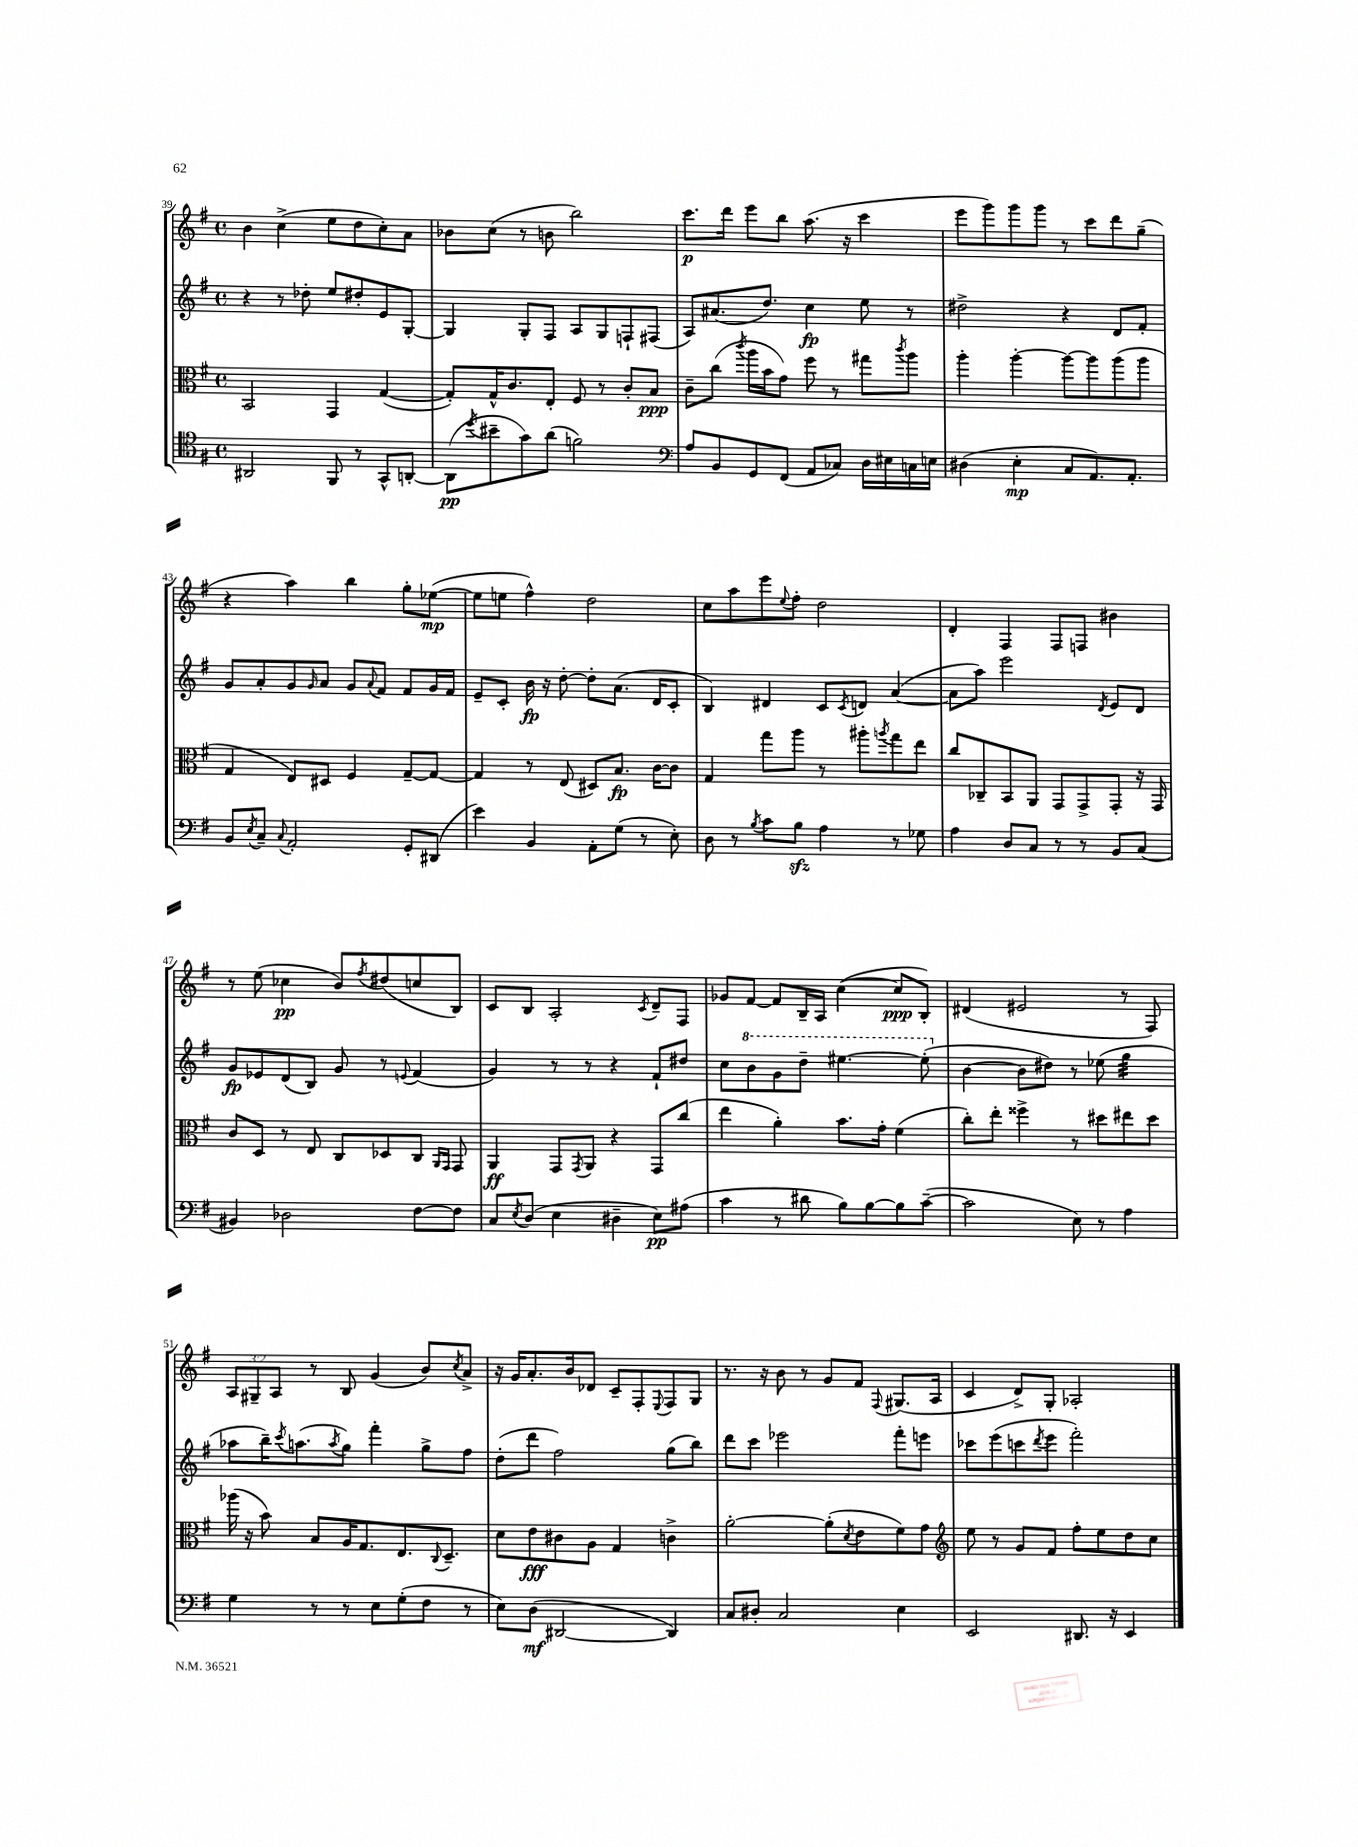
<<
\new StaffGroup <<
\new Staff = "s0" {
    \clef treble \key g \major \defaultTimeSignature \time 4/4 \override Staff.TupletNumber.text = #tuplet-number::calc-fraction-text
    b'4 c''4->( e''8 d''8 c''8-.) a'8 |
    bes'8 c''8( r8 b'8 b''2) |
    c'''8.\p d'''16 e'''8 b''8 a''8.( r16 c'''4 |
    e'''8 g'''8) g'''8 g'''8 r8 c'''8 d'''8 g''8--( |
    r4 a''4) b''4 g''8-. ees''8~\mp( |
    ees''8 e''8 fis''4-^) d''2 |
    c''8 a''8 e'''8 \appoggiatura { e''8 } fis''8-. d''2 |
    d'4-. fis4 fis8 f8 bis'4 |
    r8 e''8( ces''4\pp b'8) \acciaccatura { fis''8 } dis''8( c''8 b8) |
    c'8 b8 a2-. \acciaccatura { c'8 } d'8-- fis8 |
    ges'8 fis'8~ fis'8 b16-- a16 c''4~( c''8\ppp b8-.) |
    dis'4( eis'2 r8 fis8) |
    \tuplet 3/2 { a8 gis8-- a8 } r8 b8 g'4( b'8) \acciaccatura { c''8 } a'8-> |
    r16 g'16 a'8.-. b'16 des'8 c'8-- fis8-. \appoggiatura { e8 } fis8 g8 |
    r8. r16 b'8 r8 g'8 fis'8 \appoggiatura { fis8 } gis8.( a16 |
    c'4 d'8->) g8-. aes2-. \bar "|." |
}
\new Staff = "s1" {
    \clef treble \key g \major \defaultTimeSignature \time 4/4
    r4 r8 des''8-. e''8 dis''8-. e'8 g8~-. |
    g4 g8-. fis8 a8 g8 f8-! fis8( |
    a8) ais'8.( d''8.) c''4\fp e''8 r8 |
    dis''2-> r4 d'8 fis'8-. |
    g'8 a'8-. g'8 \grace { g'16 } a'8 g'8 \appoggiatura { a'8 } fis'8 fis'8 g'16 fis'16 |
    e'8-- c'8-. b'16\fp r16 d''8~-. d''8-. a'8.( d'16 c'8-. |
    b4) dis'4 c'8 \acciaccatura { c'8 } d'8 a'4~( |
    a'8 a''8) e'''2 \acciaccatura { d'8 } e'8 d'8 |
    g'8\fp ees'8 d'8( b8) g'8 r8 \appoggiatura { e'8 } fis'4( |
    g'4) r8 r8 r4 fis'8-! dis''8 |
    c''8 \ottava #1 b''8 g''8 d'''8-- eis'''4.~ eis'''8-.( \ottava #0 |
    b'4~ b'8 dis''8) r8 ees''8( g''4:32 |
    aes''8 b''16--) \acciaccatura { c'''8 } a''8.( \acciaccatura { a''8 } g''8) fis'''4-. g''8-> fis''8 |
    d''8-.( d'''8 fis''2) g''8( b''8) |
    d'''8 c'''8 ees'''2 fis'''8-. e'''8 |
    ces'''8 e'''8( c'''8 \acciaccatura { d'''8 } e'''8 fis'''2-.) \bar "|." |
}
\new Staff = "s2" {
    \clef alto \key g \major \defaultTimeSignature \time 4/4
    b,2 g,4 g4~( |
    g8-.) g16-^ c'8. e8-. fis8 r8 c'8-. b8\ppp |
    c'8-- c''8( \acciaccatura { c'''8 } a''16 b'16 g'8) fis''8 r8 gis''8 \acciaccatura { c'''8 } a''8 |
    a''4-. a''4~-. a''8~ a''8 a''8( a''8 |
    g4 e8) dis8 fis4 g8~-- g8~ |
    g4 r8 e8( dis8) b8.\fp c'16~ c'8 |
    g4 g''8 a''8 r8 ais''8-. \acciaccatura { a''8 } g''8 e''8 |
    c''8 ces8-- b,8 a,8 g,8 g,8-> g,8-. r16 g,16 |
    c'8 d8 r8 e8 c8 des8 c8 \grace { a,16 g,16 } g,8 |
    a,4\ff g,8 \acciaccatura { g,8 } a,8 r4 g,8 c''8( |
    e''4 a'4-.) b'8. g'16-. fis'4( |
    c''8-.) e''8-. fisis''4-> r8 dis''8 eis''8 dis''8 |
    aes''16( r16 b'8) b8 a16 g8. e8. \appoggiatura { c8 } d8.-- |
    d'8 e'8\fff cis'8 a8 g4 c'4-> |
    a'2~-. a'8-.( \acciaccatura { d'8 } e'8 fis'8) g'8 |
    \clef treble e''8 r8 g'8 fis'8 fis''8-. e''8 d''8 c''8 \bar "|." |
}
\new Staff = "s3" {
    \clef tenor \key g \major \defaultTimeSignature \time 4/4
    ais,2 fis,8 r8 g,8-^ a,8~-. |
    a,8\pp( \acciaccatura { d''8 } bis'8-- g'8) a'8( f'2) |
    \clef bass a8 b,8 g,8 fis,8( a,8 ces8) d16 eis16 c16 e16 |
    dis4( e4-.\mp c8 a,8.) a,8.-. |
    b,8 \acciaccatura { e8 } c8-- \appoggiatura { c8 } a,2-. g,8-. dis,8( |
    e'4) b,4 a,8-. g8( r8 e8-.) |
    d8 r8 \acciaccatura { b8 } c'8 b8\sfz a4 r8 ges8 |
    a4 d8 c8 r8 r8 b,8 c8( |
    bis,4) des2 fis8~ fis8 |
    c8 \acciaccatura { e8 } d8( e4 dis4-- e8\pp) ais8( |
    c'4 r8 dis'8 b8) b8~ b8 c'8~--( |
    c'2 e8) r8 a4 |
    g4 r8 r8 e8 g8-.( fis8 r8 |
    e8) d8\mf( dis,2~ dis,4) |
    c8 dis8-. c2 e4 |
    e,2 dis,8. r16 e,4 \bar "|." |
}
>>
>>
\layout { \context { \Score currentBarNumber = #39 } }
